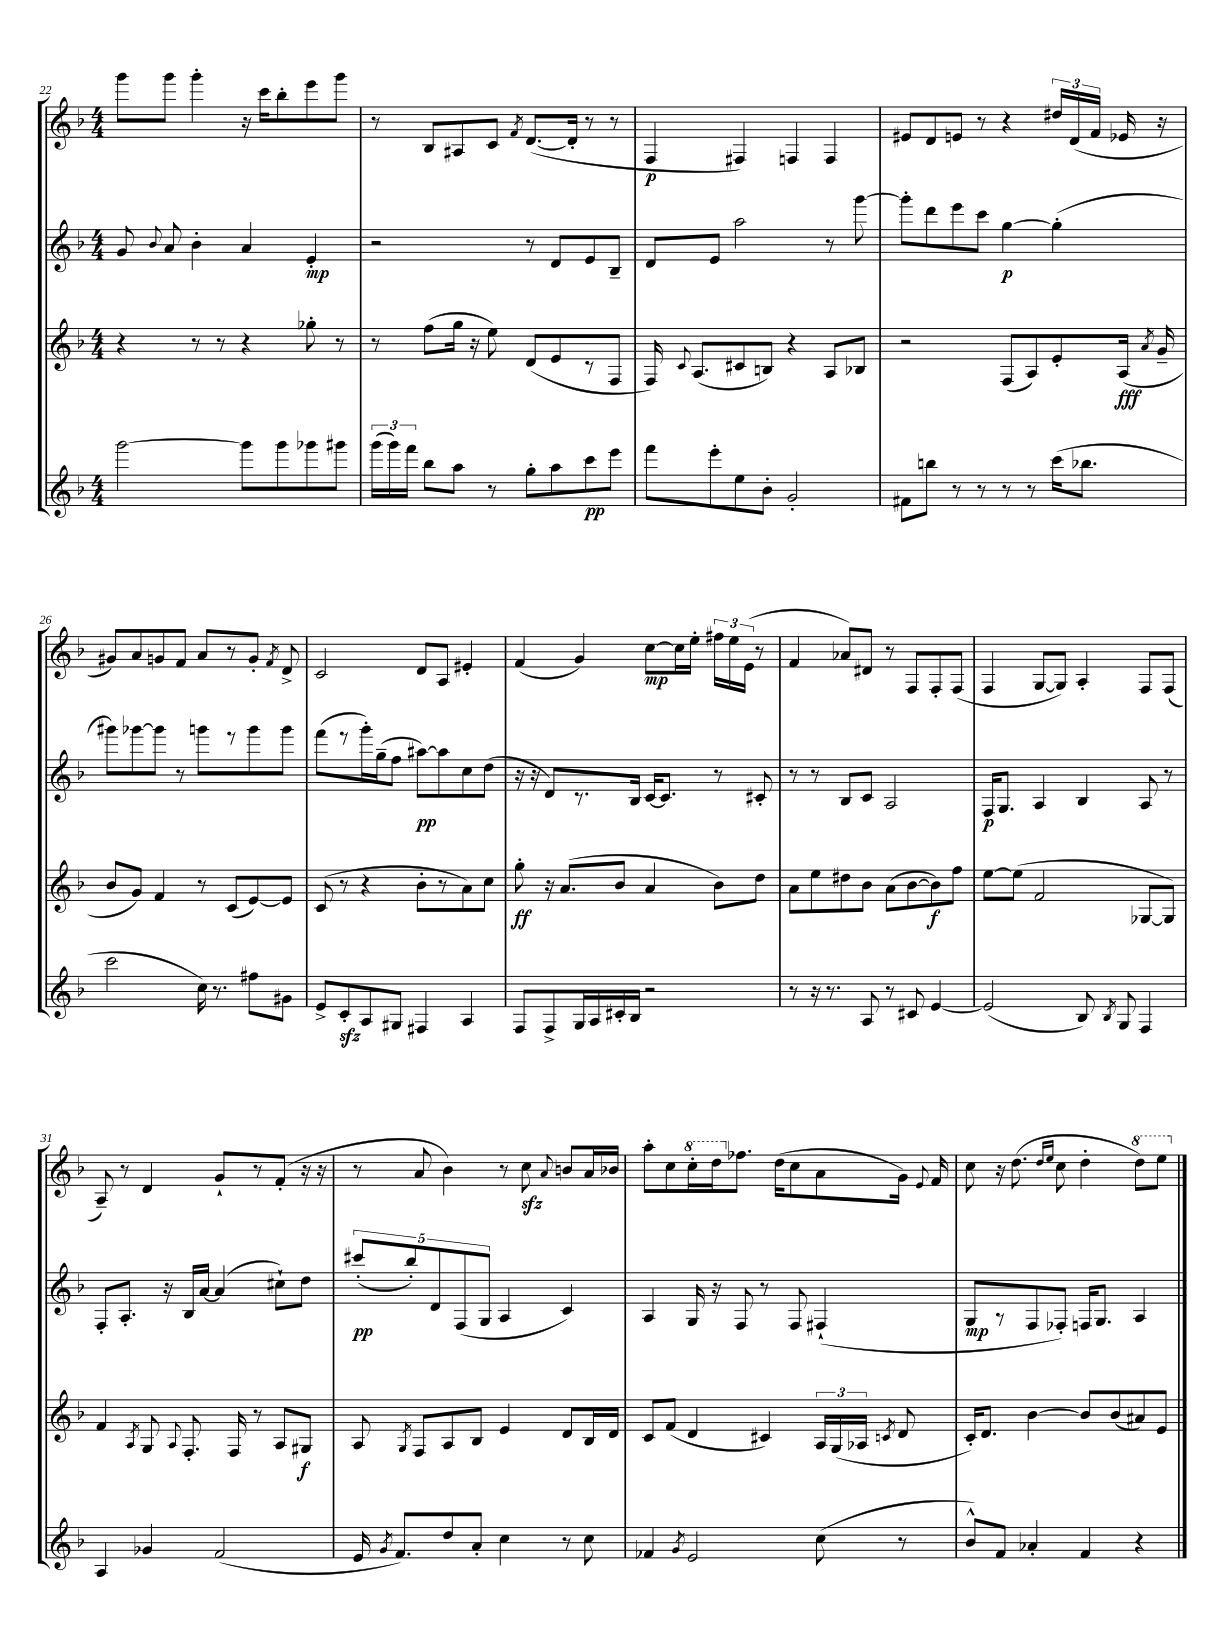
<<
\new StaffGroup <<
\new Staff = "s0" {
    \clef treble \key f \major \numericTimeSignature \time 4/4
    \autoBeamOff g'''8[ g'''8] g'''4-. r16 c'''16[ bes''8-. e'''8 g'''8] |
    r8 bes8[ ais8 c'8] \acciaccatura { f'8 } d'8.[~( d'16]-. r8 r8 |
    f4\p fis4) f4 f4 |
    eis'8[ d'8 e'8] r8 r4 \tuplet 3/2 { dis''16[ d'16( f'16] } ees'16 r16 |
    gis'8[) a'8 g'8 f'8] a'8[ r8 g'8]-. \acciaccatura { f'8 } d'8-> |
    c'2 d'8[ a8] eis'4-. |
    f'4( g'4) c''8[~\mp c''16 e''16]-. \tuplet 3/2 { fis''16[ e''16 e'16]( } r8 |
    f'4 aes'8[) dis'8] r8 f8[ f8-. f8]( |
    f4 g8[~ g8]) a4-. f8[ f8]( |
    a8--) r8 d'4 g'8[-! r8 f'8]-.( r16 r16 |
    r8 a'8 bes'4) r8 c''8\sfz \appoggiatura { a'8 } b'8[ a'16 bes'16] |
    a''8[-. c''8 \ottava #1 c'''16-. d'''16 \ottava #0 fes''8.] d''16[( c''8 a'8 g'16]) \appoggiatura { e'8 } f'16 |
    c''8 r16 d''8.( \grace { d''16[ e''16] } c''8 d''4-. \ottava #1 d'''8[) e'''8] \ottava #0 \bar "|." |
}
\new Staff = "s1" {
    \clef treble \key f \major \numericTimeSignature \time 4/4
    \autoBeamOff g'8 \appoggiatura { bes'8 } a'8 bes'4-. a'4 e'4-.\mp |
    r2 r8 d'8[ e'8 bes8]-- |
    d'8[ e'8] a''2 r8 g'''8~ |
    g'''8[-. d'''8 e'''8 c'''8] g''4~\p g''4-.( |
    gis'''8[) ges'''8~ ges'''8] r8 g'''8[ r8 g'''8 g'''8] |
    f'''8[( r8 g'''16-.) g''16--( f''8] ais''8[~\pp) ais''8 c''8 d''8]( |
    r16 r16 d'8[) r8. bes16] c'16[~ c'8.] r8 cis'8-. |
    r8 r8 bes8[ c'8] a2 |
    f16[\p g8.] a4 bes4 a8 r8 |
    f8[-. a8.]-. r16 bes16[ a'16]~ a'4( cis''8[-!) d''8] |
    \tuplet 5/4 { cis'''8[-.\pp( bes''8-.) d'8 f8( g8] } a4 c'4) |
    a4 g16 r16 f8 r8 f8 fis4-!( |
    g8[\mp r8 f8 fes8]-.) f16[ g8.] a4 \bar "|." |
}
\new Staff = "s2" {
    \clef treble \key f \major \numericTimeSignature \time 4/4
    \autoBeamOff r4 r8 r8 r4 ges''8-. r8 |
    r8 f''8[( g''16] r16 e''8) d'8[( e'8 r8 f8] |
    f16) \appoggiatura { c'8 } a8.[( cis'8 b8]) r4 a8[ bes8] |
    r2 f8[( a8) e'8-. a16]\fff( \acciaccatura { a'8 } g'16-- |
    bes'8[ g'8]) f'4 r8 c'8[( e'8~) e'8] |
    c'8( r8 r4 bes'8[-. r8 a'8) c''8] |
    g''8-.\ff r16 a'8.[( bes'8] a'4 bes'8[) d''8] |
    a'8[ e''8 dis''8 bes'8] a'8[( bes'8~ bes'8\f) f''8] |
    e''8[~ e''8]( f'2 ges8[~ ges8]) |
    f'4 \acciaccatura { a8 } g8 \appoggiatura { a8 } f8.-. f16 r8 a8[ gis8]\f |
    a8 \acciaccatura { g8 } f8[ a8 bes8] e'4 d'8[ bes16 d'16] |
    c'8[ f'8]( d'4 cis'4) \tuplet 3/2 { a16[ g16( aes16] } \acciaccatura { c'8 } d'8 |
    c'16[-.) d'8.] bes'4~ bes'8[ bes'8( ais'8) e'8] \bar "|." |
}
\new Staff = "s3" {
    \clef treble \key f \major \numericTimeSignature \time 4/4
    \autoBeamOff g'''2~ g'''8[ g'''8 ges'''8 gis'''8] |
    \tuplet 3/2 { g'''16[( g'''16) f'''16] } bes''8[ a''8] r8 g''8[-. a''8 c'''8\pp e'''8] |
    f'''8[ e'''8-. e''8 bes'8]-. g'2-. |
    fis'8[ b''8] r8 r8 r8 r8 c'''16[( bes''8.] |
    c'''2 c''16) r8. fis''8[ gis'8] |
    e'8[-> c'8-.\sfz a8 gis8] fis4 a4 |
    f8[ f8-> g16 a16 cis'16-. bes16] r2 |
    r8 r16 r8. a8 r8 cis'8 e'4~ |
    e'2( bes8) \acciaccatura { bes8 } g8 f4 |
    a4 ges'4 f'2( |
    e'16 \acciaccatura { g'8 } f'8.[) d''8 a'8]-. c''4 r8 c''8 |
    fes'4 \acciaccatura { g'8 } e'2 c''8( r8 |
    bes'8[-^) f'8] aes'4-. f'4 r4 \bar "|." |
}
>>
>>
\layout { \context { \Score currentBarNumber = #22 } }
